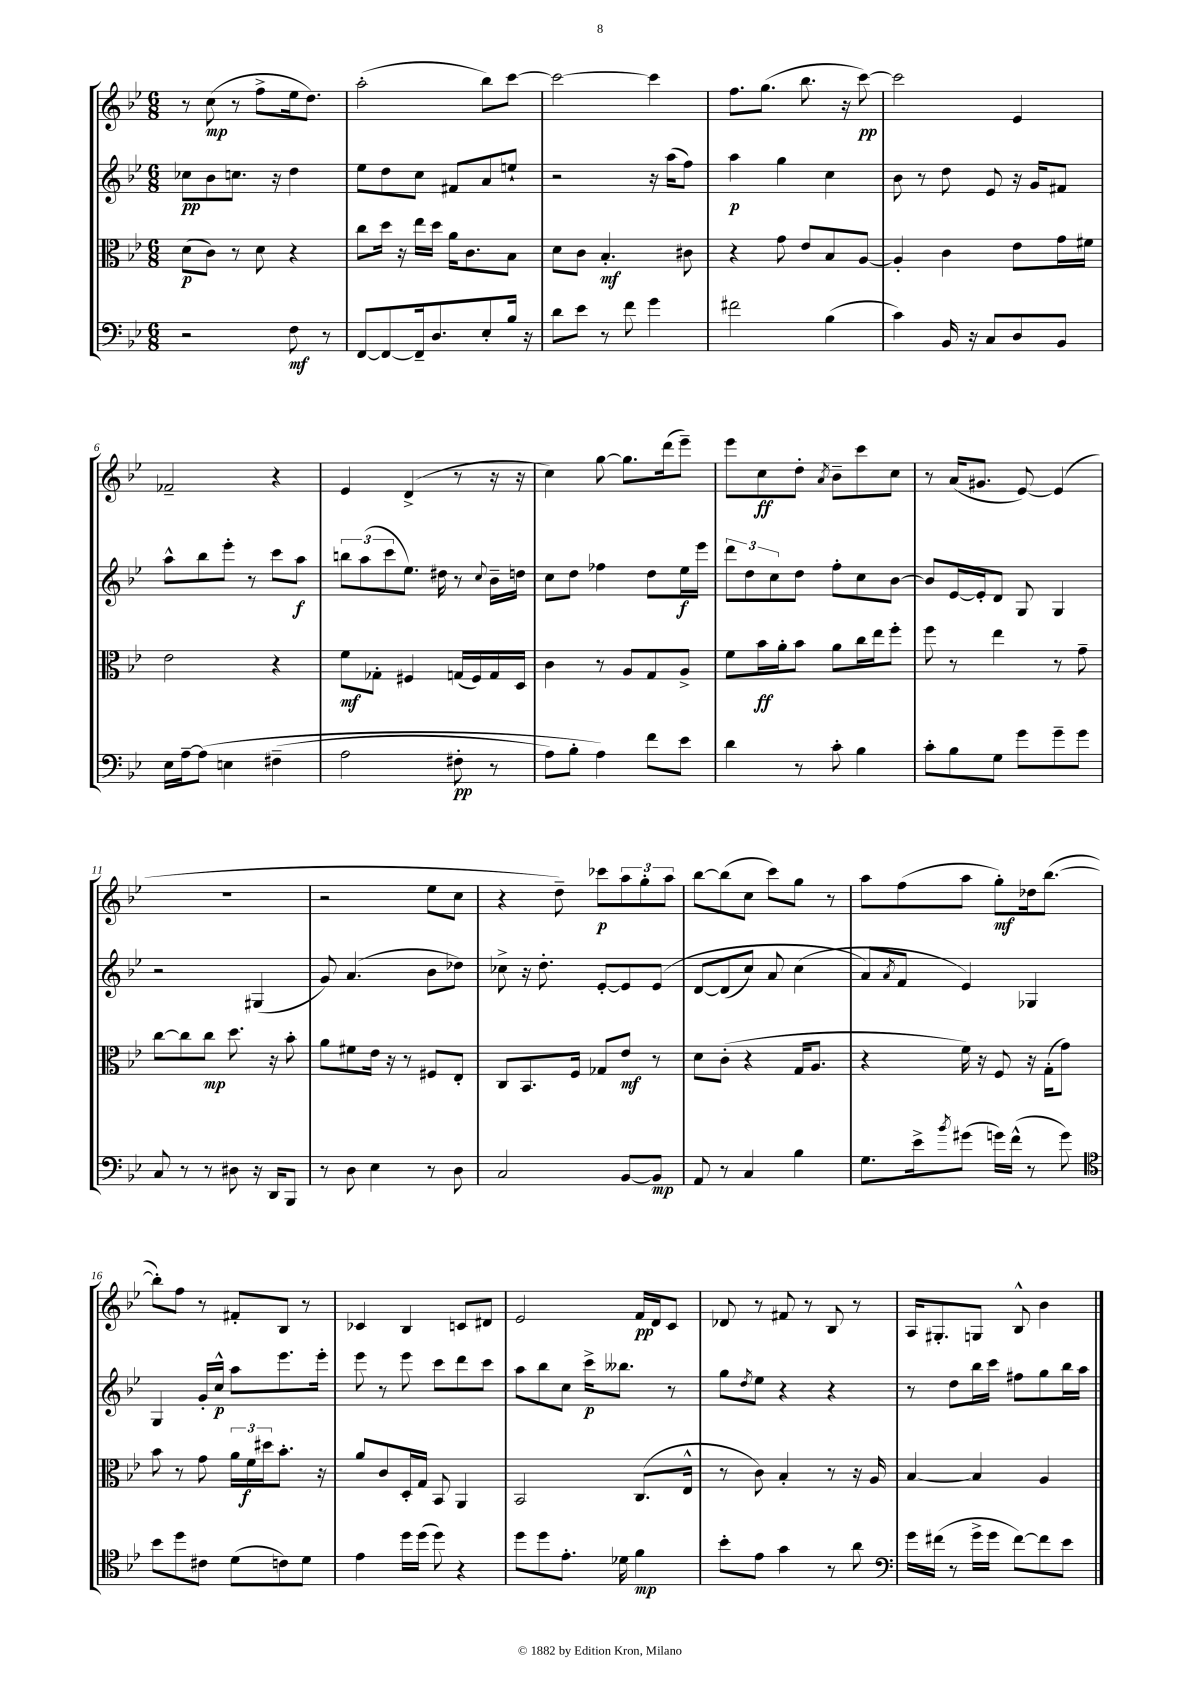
<<
\new StaffGroup <<
\new Staff = "s0" {
    \clef treble \key bes \major \numericTimeSignature \time 6/8
    r8 c''8\mp( r8 f''8-> ees''16 d''8.) |
    a''2-.( bes''8) c'''8~ |
    c'''2~ c'''4 |
    f''8. g''8.( bes''8. r16 c'''8~\pp) |
    c'''2 ees'4 |
    fes'2-- r4 |
    ees'4 d'4->( r8 r16 r16 |
    c''4) g''8~ g''8. d'''16( ees'''8--) |
    ees'''8 c''8\ff d''8-. \acciaccatura { a'8 } bes'8-- c'''8 c''8 |
    r8 a'16( gis'8. ees'8~) ees'4( |
    R2. |
    r2 ees''8 c''8 |
    r4 d''8--) ces'''8\p \tuplet 3/2 { a''8 g''8-. a''8 } |
    bes''8~ bes''8( c''8 c'''8) g''8 r8 |
    a''8 f''8( a''8 g''8-.\mf) des''16 bes''8.~( |
    bes''8-.) f''8 r8 fis'8-. bes8 r8 |
    ces'4 bes4 c'8 dis'8 |
    ees'2 f'16\pp d'16 c'8 |
    des'8 r8 fis'8 r8 bes8 r8 |
    a16 gis8.-. g8 bes8-^ bes'4 \bar "|." |
}
\new Staff = "s1" {
    \clef treble \key bes \major \numericTimeSignature \time 6/8
    ces''8\pp bes'8 c''8. r16 d''4 |
    ees''8 d''8 c''8 fis'8 a'8 e''8-! |
    r2 r16 a''16( f''8) |
    a''4\p g''4 c''4 |
    bes'8 r8 d''8 ees'8 r16 g'16 fis'8 |
    a''8-^ bes''8 ees'''8-. r8 c'''8 a''8\f |
    \tuplet 3/2 { b''8 a''8( c'''8 } ees''8.) dis''16 r8 \appoggiatura { c''8 } bes'16-- d''16 |
    c''8 d''8 fes''4 d''8 ees''16\f ees'''16 |
    \tuplet 3/2 { d'''8 d''8 c''8 } d''8 f''8-. c''8 bes'8~ |
    bes'8 ees'16~ ees'16-. d'8 g8 g4 |
    r2 gis4( |
    g'8) a'4.( bes'8 des''8) |
    ces''8-> r16 d''8.-. ees'8~-. ees'8 ees'8\( |
    d'8~ d'8( c''8) a'8 c''4( |
    a'8\) \acciaccatura { a'8 } f'8 ees'4) ges4 |
    g4 g'16-. c''16-^\p a''8 ees'''8. ees'''16-. |
    ees'''8 r8 ees'''8 c'''8 d'''8 c'''8 |
    a''8 bes''8 c''8 c'''16->\p beses''8. r8 |
    g''8 \acciaccatura { d''8 } ees''8 r4 r4 |
    r8 d''8 bes''16 c'''16 fis''8 g''8 bes''16 a''16 \bar "|." |
}
\new Staff = "s2" {
    \clef alto \key bes \major \numericTimeSignature \time 6/8
    d'8\p( c'8) r8 d'8 r4 |
    c''8 d''16 r16 ees''16 d''16 a'16 c'8. bes8 |
    d'8 c'8 bes4.-.\mf cis'8 |
    r4 g'8 ees'8 bes8 a8~ |
    a4-. c'4 ees'8 g'16 fis'16 |
    ees'2 r4 |
    f'8\mf ges8-. fis4 g16( fis16) g16 d16 |
    c'4 r8 a8 g8 a8-> |
    f'8 bes'16\ff a'16-. bes'8 a'8 c''16 ees''16 f''8-. |
    f''8 r8 ees''4 r8 g'8-- |
    c''8~ c''8 c''8\mp d''8. r16 bes'8-. |
    a'8 fis'8 ees'16 r16 r8 fis8 ees8-. |
    c8 bes,8. f16 ges8 ees'8\mf r8 |
    d'8 c'8-.( r4 g16 a8. |
    r4 f'16) r16 f8 r16 g16-.( g'8) |
    bes'8 r8 g'8 \tuplet 3/2 { a'16 f'16\f dis''16 } bes'8.-. r16 |
    a'8 c'8 d16-. g16 bes,8 a,4 |
    bes,2 c8.( ees16-^ |
    r8 c'8) bes4-. r8 r16 a16 |
    bes4~ bes4 a4 \bar "|." |
}
\new Staff = "s3" {
    \clef bass \key bes \major \numericTimeSignature \time 6/8
    r2 f8\mf r8 |
    f,8~ f,8~ f,16-- d8. ees8-. bes16 r16 |
    d'8 ees'8 r8 f'8 g'4 |
    fis'2 bes4( |
    c'4) bes,16 r16 c8 d8 bes,8 |
    ees16 a16~-- a8\( e4 fis4--( |
    a2 fis8-.\pp r8 |
    a8) bes8-. a4\) f'8 ees'8 |
    d'4 r8 c'8-. bes4 |
    c'8-. bes8 g8 g'8 g'8-- g'8 |
    c8 r8 r8 dis8 r16 d,16 bes,,8 |
    r8 d8 ees4 r8 d8 |
    c2 bes,8~ bes,8\mp |
    a,8 r8 c4 bes4 |
    g8. ees'16-> \acciaccatura { bes'8 } gis'8( g'16) f'16-^( r8 g'8) |
    \clef tenor bes'8 d''8 cis'8 d'8( c'8) d'8 |
    ees'4 d''16 d''16( d''8) r4 |
    d''8 d''8 ees'8.-. des'16 f'4\mp |
    bes'8-. ees'8 g'4 r8 a'8 |
    \clef bass g'16 fis'16( r8 g'16-> g'16 fis'8~) fis'8 ees'8 \bar "|." |
}
>>
>>
